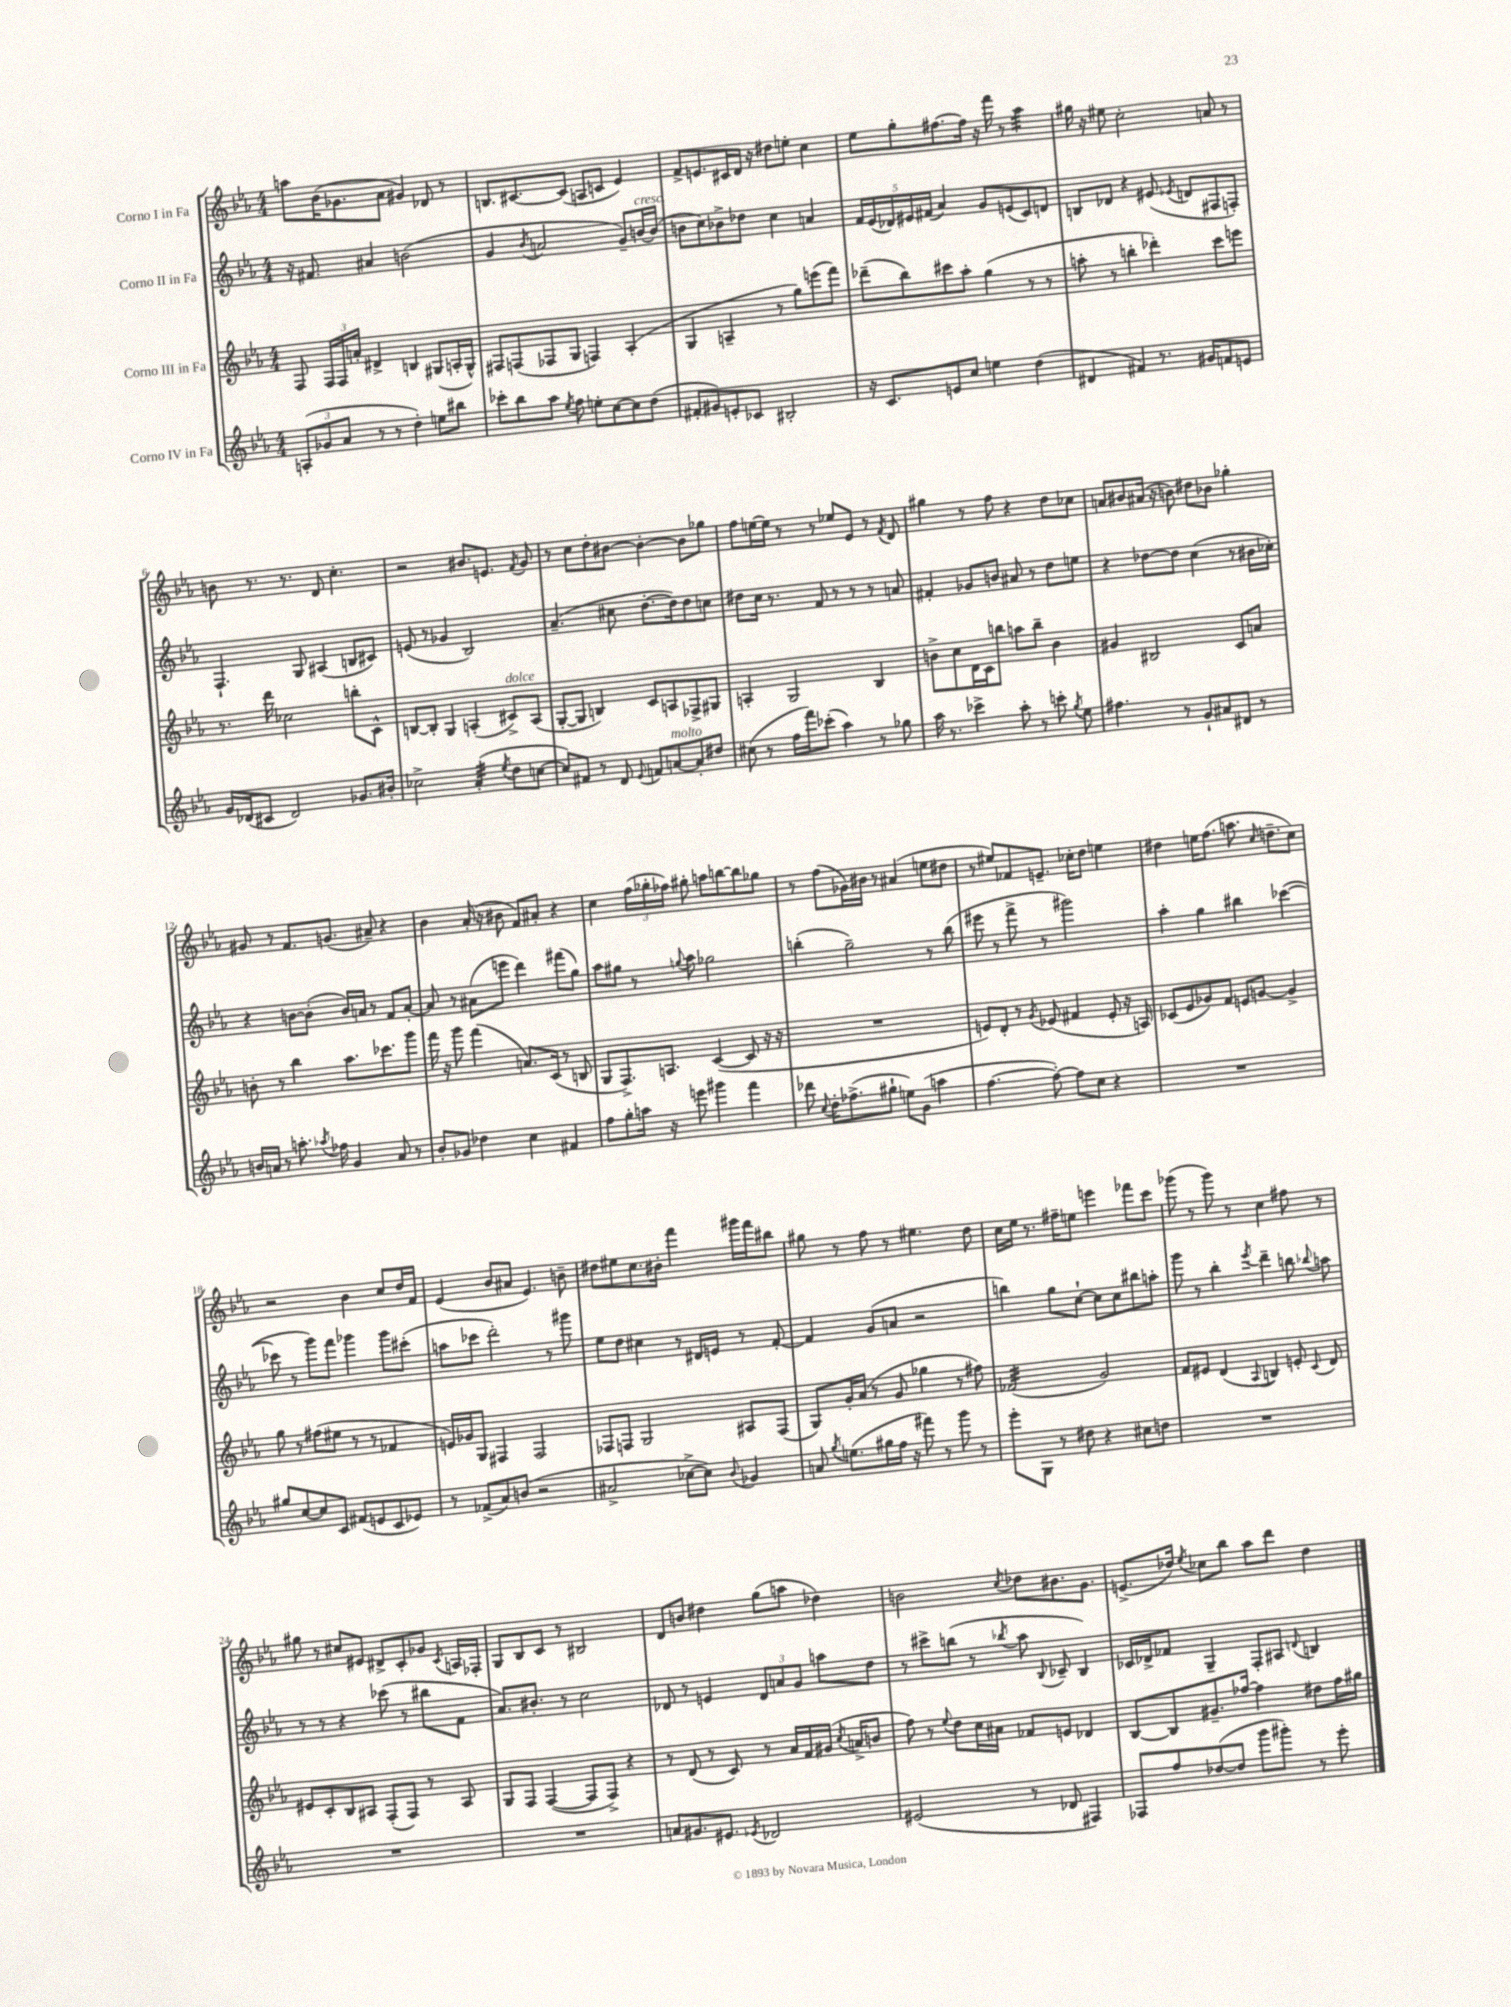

**kern	**kern	**kern	**kern
*staff4	*staff3	*staff2	*staff1
*clefG2	*clefG2	*clefG2	*clefG2
*k[b-e-a-]	*k[b-e-a-]	*k[b-e-a-]	*k[b-e-a-]
*M4/4	*M4/4	*M4/4	*M4/4
(12A'/L	8F/	16r	8aa\L
.	.	8.f#/	.
12g-/	.	.	.
.	24F/LL	.	(16b-\K
12a-/J	24F/	.	.
.	.	.	8.g-\
.	24a'/JJ	.	.
8r	4d#^/	4a#/	.
8r	.	.	8a-\J
4dd'\)	4B/	(2b\	4g#/)
8ee\L	(8G#/L	.	8d-/
8bb#\J	16A'/L	.	8r
.	16G#^^/JJ)	.	.
=	=	=	=
8ccc-'\L	8F#/L	4g/	8.B/L
8bb-\	(8F/	.	.
.	.	.	[8.c#/
.	.	8qb-/	.
8aa-\J	8F-/	2a/	.
8qee-/	.	.	.
8ff\	8G/J	.	(8c#/]J
8ee'\L	4F/)	.	8A/L
[8cc\	.	.	8c/J
8cc\]	(4A-'/	8g~/L)	4e-/)
(8dd\J	.	[16b/L	.
.	.	(16b/]JJ	.
=	=	=	=
8f#'/L	4G/	8b\L	8f^/L
8g#/)	.	8cc\)	8.e/
8e'/	4A~/	8b-^\	.
.	.	.	16c#/L
8c-/J	.	8dd-\J	16d/JJ
.	.	.	16r
2B#'/	8r	4cc\	8dd#\L
.	8gg\L)	.	8ee'\J
.	(8eee\	4a/	4cc\
.	8fff\J)	.	.
=	=	=	=
16r	(8ddd-~\L	20f/LL	8ee-\L
.	.	(20e-/	.
8.c/L	.	.	.
.	.	20d-/)	.
.	8bb-\)	.	8gg'\
.	.	20e#/	.
.	.	(20f#/JJ	.
8e/	8ccc#\	4a-/)	[8.ff#\
8cc/J	8aa-'\J	.	.
.	.	.	16ff#\]Jk
4ee\	(4gg\	8g/L	16r
.	.	.	16fff\
.	.	(8e/	8r
(4dd\	8r	8c/)	4aa-\
.	8r	8d/J	.
=	=	=	=
4d#/	8aa'\	8B/L	16gg#\
.	.	.	16r
.	8r	8d-/J	8ee#\
4f#/)	4bb'\	4r	2cc'\
8.r	4ddd-'\)	(8e#/	.
.	.	8qe-/	.
.	.	8d/L	.
16g#/LK	.	.	.
8f/	8ccc\L	8F#/	8a/
8e/J	8eee\J	8F'/J)	8r
=	=	=	=
16g/LL	8.r	4.F`/	8b\
(16d-/J	.	.	.
8c#/J	.	.	8.r
.	16ddd\	.	.
2d-/)	2cc-\	.	.
.	.	.	8.r
.	.	8G/	.
.	.	(4A#/	8d/
.	.	.	4.cc'\
8.g-/L	8bb'\L	8B/L	.
.	8c^^\J	8c#/J)	.
16b#'/Jk	.	.	.
=	=	=	=
2cc-^\	[8B/L	(8e/	2r
.	8B'/]J	8r	.
.	4G/	4g-/	.
(4a-'/	(4A'/	2B-/)	8.b#/L
.	.	.	8.e/J
8qee-/	.	.	.
8dd\L	8c#^/L)	.	.
.	.	.	8qf/
[8cc\J	(8A/J	.	8g/
=	=	=	=
8cc/]L)	[8G'/L	(4.a-~/	8r
8f#/J	8G/]J	.	8cc\L
8r	4B/)	.	8dd'\
8d/	.	8cc#\	[8b#\J
8qqe-/	.	.	.
8f/L	8c/L	[8.dd'\L	4b#'\_
[8a/	8A/	.	.
.	.	16dd\]k)	.
8a'/]	8F-^/	8dd\	8b#\]L
8dd#/J	8G#/J	8cc\J	8gg-\J
=	=	=	=
(8cc#\	4A'/	8dd#\L	8ff\L
8r	.	16cc\Jk	[16ee\L
.	.	8.r	16ee\]JJ
16ff\LL	2G/	.	8r
16fff\J)	.	.	.
(8ccc-'\J	.	8f/	8r
4aa-\)	.	8r	8ee-/L
.	.	8r	8e-/J
8r	4B-/	8r	8r
.	.	.	8qf/
8gg-\	.	8a/	8d/
=	=	=	=
16aa-\	8b^\L	4f#'/	4gg#\
8.r	.	.	.
.	8cc\	.	.
4ccc-^\	16d\L	8g-/L	8r
.	16c\J	.	.
.	8bb\J	8b/J	8ff\
8aa-'\	8aa\L	8a#/	4r
8r	8bb~\J	8r	.
8ccc'\	4b\	8dd\L	8dd\L
8qgg/	.	.	.
8ee-\	.	8ee\J	8cc-\J
=	=	=	=
4.ff#\	4g#/	4r	8a/L
.	.	.	8b#/
.	2B#/	[8dd-\L	(16a#/Jk
.	.	.	16r
8r	.	8dd-\]J	8b\)
8g`/L	.	(4cc\	8dd#\L
8a#/	.	.	8b-\J
8d#/J	8c/L	8r	4gg-'\
8r	8a/J	16b#\LL	.
.	.	16cc-'\JJ)	.
=	=	=	=
16b/LL	8b'\	4r	8g#/
16a/JJ	.	.	.
8r	8r	.	8r
8.aa'\	4bb-\	[8b\L	8.f/L
.	.	(8b'\]J	.
8qaa-/	.	.	.
16ff-\	.	.	(8.g/J
4g/	8.aa-\L	16b/LL)	.
.	.	16a/JJ	.
.	.	8r	8a#~/)
.	8.ccc-\	.	.
8a/	.	8f/L	4r
8r	8ggg\J	[8a'/J	.
=	=	=	=
8b-'/L	16fff\	8a/]	4b-\
.	16r	.	.
8g-/J	8ggg\	8r	.
4dd-\	(4fff\	(8a#\L	(16a-'/
.	.	.	16r
.	.	8eee\J	8b#\
4cc\	8.a/L)	4ddd\)	8f/L)
.	.	.	8a#'/J
.	(16c/Jk	.	.
4f#/	8r	(8fff#\L	4r
.	8B/	8gg\J)	.
=	=	=	=
8ff\L	8G/L	8aa-\L	4cc\
8gg'\	8.F^/)	8gg#\J	.
16aa\Jk	.	8r	(24ff\LL
.	.	.	24gg-'\
16r	8.A/J	.	.
.	.	.	24ff-\JJ)
.	.	8qqgg/	.
8eee\	.	8aa-\	8gg#'\
4ggg#\	([4c/	2gg-\	8aa\L
.	.	.	[8bb\
4fff\	8c/]	.	8bb\]
.	16r	.	8gg-\J
.	16r	.	.
=	=	=	=
8ddd-\	1r	(4bb'\	8r
8qqcc/	.	.	.
16dd'\LK	.	.	(8ff\L
(8.ff-^\	.	.	.
.	.	2gg~\)	16g-\L)
.	.	.	16b#\JJ
8gg#`\J	.	.	8r
8ee\L)	.	.	(4a#/
(8g\J	.	.	.
4aa\	.	8r	8ee\L
.	.	(8bb\	8dd#\J
=	=	=	=
[4.ff\	8e/L)	8eee#\	8r
.	8d'/J	8r	8ee#/L)
.	8r	8fff^\	8f-/
.	8qg/	.	.
8ff'\_)	(8e-/	8r	8.e~/J
8ff\]L	4f#/	2ggg#\)	.
.	.	.	16cc-'\LK
8cc\J	.	.	8dd\J
4r	8e-'/	.	4ee\
.	16r	.	.
.	16A/)	.	.
=	=	=	=
1r	(8c-/L	4aa-'\	4dd#\
.	8e-/	.	.
.	8g-/)	4gg\	16ee\LK
.	.	.	(8.ff\J
.	8f/J	.	.
.	8e/L	4bb#\	8.aa\
.	[8g/J	.	.
.	.	.	16qqcc/
.	.	.	8.dd~\L
.	4g^/]	([4ccc-\	.
.	.	.	8cc\J)
=	=	=	=
8gg#/L	8gg\	8ccc-\]	2r
[8cc/	8r	8r	.
8cc/]	(8ff#\L	8ggg\L)	.
8c/J	8ee#\J	8fff\J	.
(8f#/L	8r	4ggg-\	4b-\
8e/	8r	.	.
8c/	4f-/	8ggg-\L	8cc/L
8e-/J)	.	(8ccc#'\J	16dd/L
.	.	.	16f/JJ
=	=	=	=
8r	16e/LL)	8aa\L	(4e-/
.	16g-/J	.	.
(8f-^/L	8G/J	8ccc-\J	.
8a-/)	4F#/	2ddd'\)	8b-/L
(8b/J	.	.	8a#/J
2r	2F#/	.	4.e-/)
.	.	8r	.
.	.	8ggg#\	8b~\
=	=	=	=
2a#^/	8F-/L	8ee-\L	8dd#\L
.	8F/J	8dd\J	8ee#\
.	2G/	4cc#\	8.cc\
.	.	.	16b#'\Jk
[8cc-^\L	.	8r	4fff\
8cc-\]J)	.	16d#/LL	.
.	.	16e/JJ	.
8qqb-/	.	.	.
4g-/	8A#/L	8r	16ggg#\LL
.	.	.	16fff\J
.	(8F/J	[8f'/	8bb#\J
=	=	=	=
8a/	8G/L)	4f/]	8gg#\
8qgg/	.	.	.
(8.ee\L	16g'/L	.	8r
.	(16a-/JJ	.	.
.	8r	(8g/L	8ff\
16gg#\L	.	.	.
16ff\JJ	8g/	8a/J	8r
16r	.	.	.
8fff#\)	4gg-\	2r	4.ee#\
8r	.	.	.
8ggg\	8r	.	.
8r	8ff#\)	.	8dd\
=	=	=	=
8eee-'\L	(2f-/	4bb\)	16cc\LL
.	.	.	16ee-\JJ
8G\J	.	.	8.r
8r	.	8gg\L	.
.	.	.	16ff#~\LK
8dd#\	.	[8cc`\J	8ee\J
4r	2g/)	8cc\]L	4eee\
.	.	8cc\	.
8cc#\L	.	8bb#\	8fff-\L
8dd\J	.	8aa'\J	8ccc\J
=	=	=	=
1r	8f/L	8ggg\	(8ggg-\
.	8e#/J	8r	8r
.	(4d/	4bb-'\	8ggg-\)
.	.	.	8r
.	8qqA-/	8qeee-/	.
.	4B/)	4ddd~\	4cc\
.	8e'/	8bb\	8ff#\
.	8qqc/	8qqbb-/	.
.	8d/	8aa\	8r
=	=	=	=
1r	8e#/L	8r	8gg#\
.	8c'/	8r	8r
.	8B-/	4r	8cc#/L
.	8A#/J	.	8e#/J
.	(8F'/L	(8ccc-\	8d#^/L
.	8F/J)	8r	8c'/
.	8r	8bb#\L	8g-/J
.	.	.	8qc/
.	8A#/	8f\J	16A/LL
.	.	.	16F-'/JJ
=	=	=	=
1r	8G/L	8.a-/L)	8G/L
.	8F/J	.	8B-/
.	.	8.b#'/J	.
.	([4F/	.	8c/J
.	.	8r	8r
.	8F/]L	2cc\	2B#/
.	8F^/J)	.	.
.	4r	.	.
=	=	=	=
8a/L	8r	8d-/	8d/L
8.g#/	(8d/	8r	8b/J
.	8r	4e/	4dd#\
8.e#/J	.	.	.
.	8c/)	.	.
8qe-/	.	.	.
2d-/	8r	12d-/L	(8gg\L
.	.	12a/	.
.	16a-/LL	.	8aa\J
.	.	12g/J	.
.	16f/	.	.
.	(16g#/JJ	8aa\L	4dd-\)
.	8qcc/	.	.
.	16a^/LK	.	.
.	8b/J	8dd\J	.
=	=	=	=
(2e#/	8ff\)	8r	2b\
.	8r	8ccc#^\L	.
.	8qqee-/	.	.
.	8dd\L	(8bb\J	.
.	16cc\L	8r	.
.	16a#\JJ	.	.
.	.	8qbb-/	8qcc/
8r	8f-/L	8aa-\	8dd-\L
.	.	8qqB-/	.
8d-/	8e/J	8c-~/	8.b#\
4F#/)	4d-/	4B-/)	.
.	.	.	8.g\J
=	=	=	=
8F-/L	[8B-/L	16c-/LL	(8.e^/L
.	.	16d-^/J	.
8ff/	8B-/]	8f-/J	.
.	.	.	16dd-/Jk)
.	.	.	8qee-/
([8dd-/	8.g#~/	4G~/	8cc-\L
8dd-/]J	.	.	8bb-\J
.	[16ff-/Jk	.	.
8ggg\L	4ff-\]	8F'/L	8aa-\L
8ggg#'\J)	.	8A#/J	8ddd\J
.	.	8qqd/	.
8r	8dd#\L	4B/	4dd-\
8eee-'\	16ff-\L	.	.
.	16gg#\JJ	.	.
==	==	==	==
*-	*-	*-	*-
